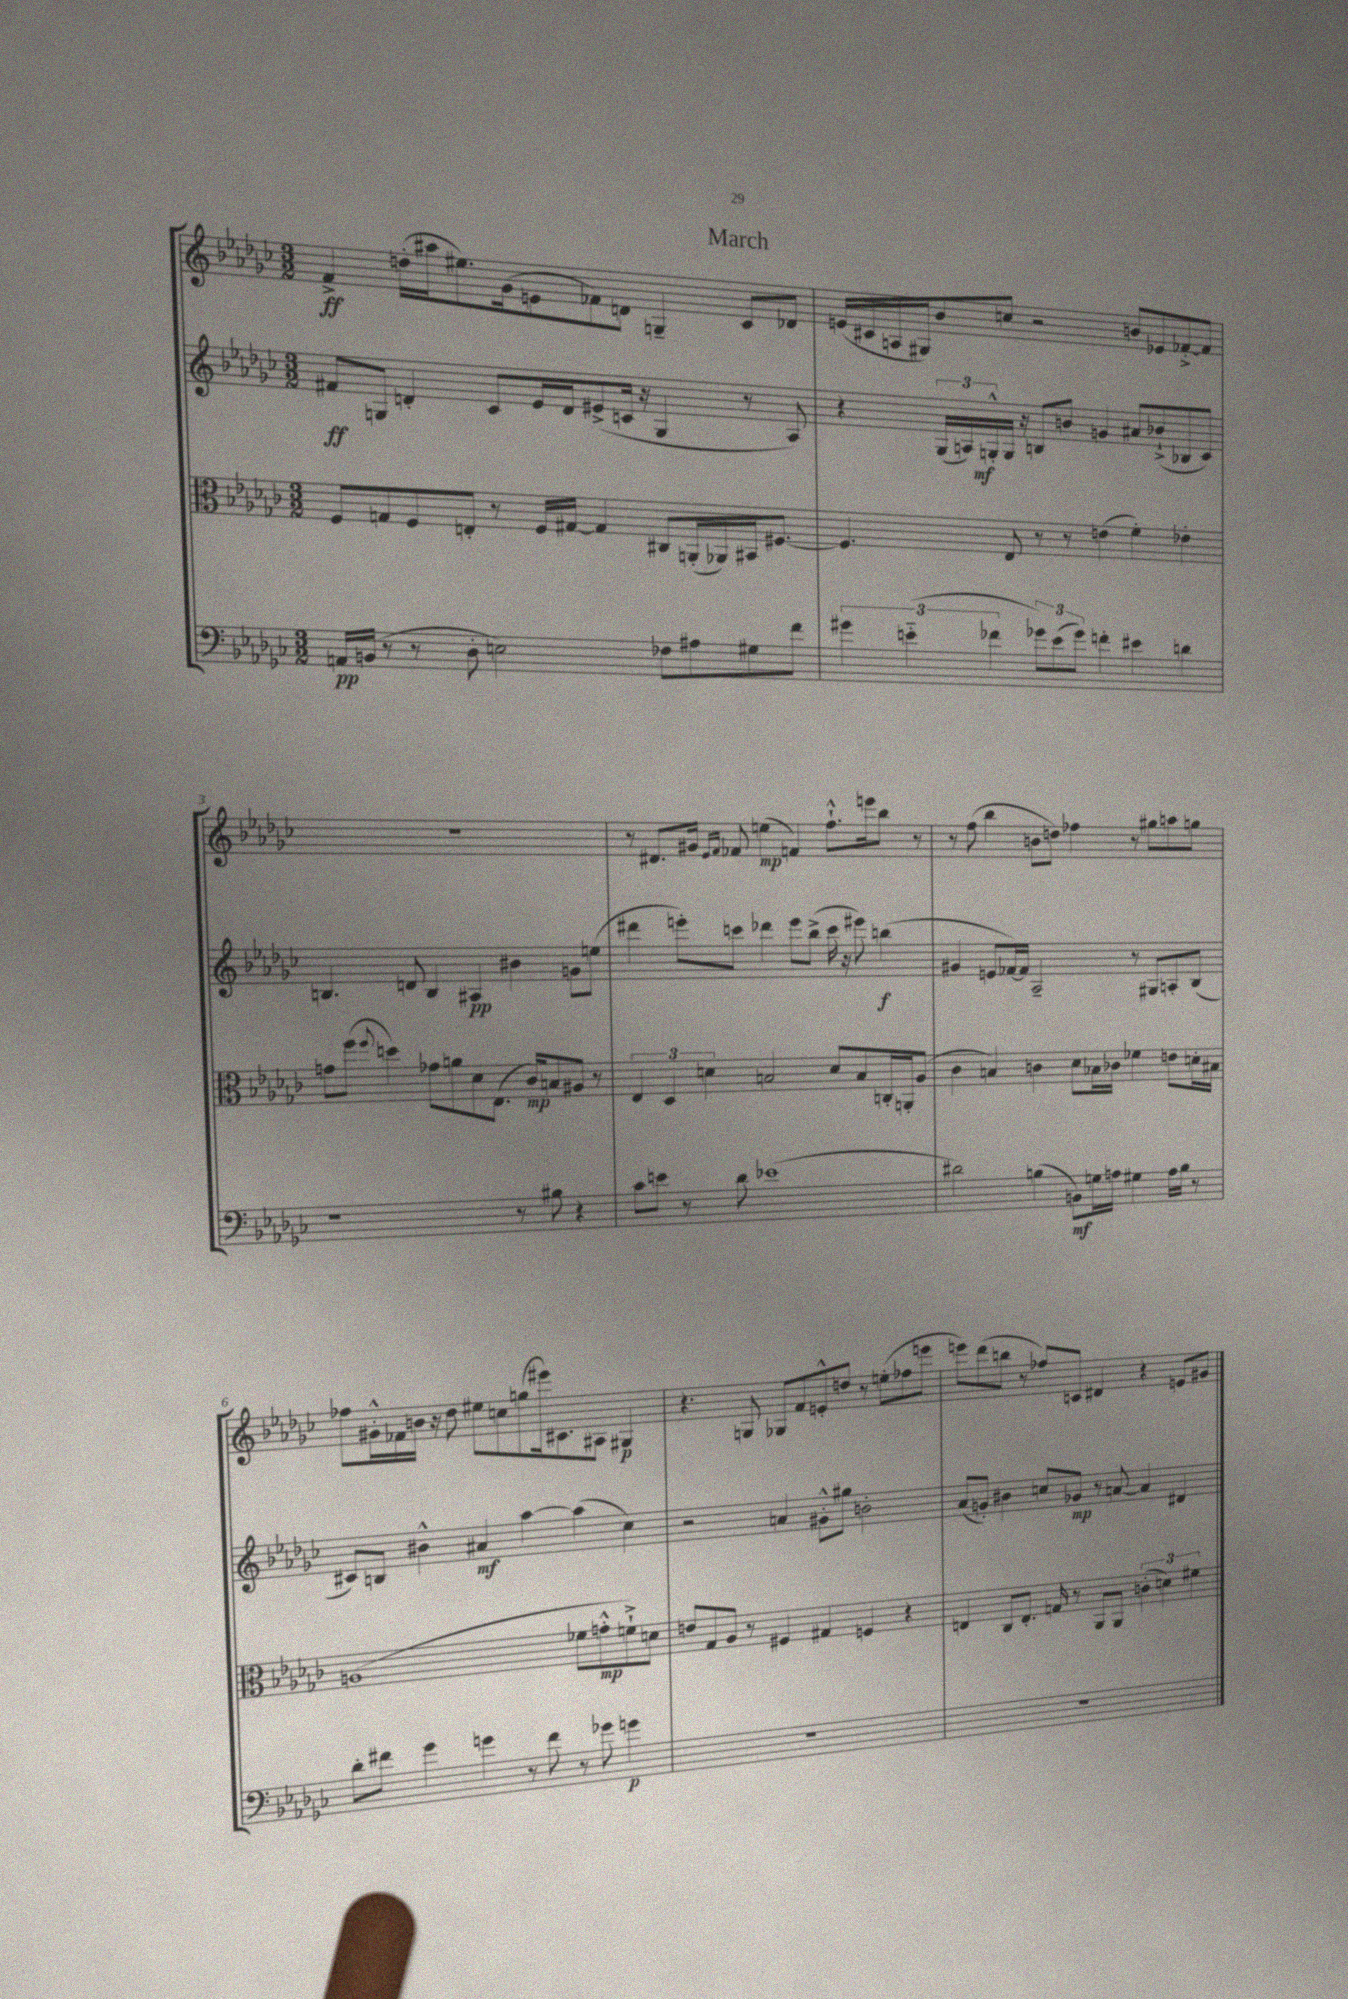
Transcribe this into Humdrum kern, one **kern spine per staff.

**kern	**kern	**kern	**kern
*staff4	*staff3	*staff2	*staff1
*clefF4	*clefC3	*clefG2	*clefG2
*k[b-e-a-d-g-c-]	*k[b-e-a-d-g-c-]	*k[b-e-a-d-g-c-]	*k[b-e-a-d-g-c-]
*M3/2	*M3/2	*M3/2	*M3/2
16AA/LL	8F/L	8f#/L	4f^/
(16BB/JJ	.	.	.
8r	8G/	8G/J	.
8r	8F/	4d'/	(16dd'\LL
.	.	.	16aa#\J
8D-'\	8E'/J	.	8.ee#\)
2E\)	8r	8c-/L	.
.	.	.	(16g-\k
.	16F/LL	16e-/L	8e\
.	[16G#/JJ	16d/J	.
.	4G#/]	(8e#^/	8f-\)
.	.	16c/Jk	8d\J
.	.	16r	.
8F-\L	8C#/L	4G/	4G~/
8A#\	(16AA'/L	.	.
.	16AA-/)	.	.
8G#\	16BB#/J	8r	8c-/L
.	[8.F#/J	.	.
8f\J	.	8A-/)	8d-/J
=	=	=	=
6g#\	4.F#/]	4r	(16e/LL
.	.	.	16c#/
.	.	.	16A/
(6e'~\	.	.	.
.	.	.	16G#/J)
.	.	(24G-/LL	8b-/
.	.	24A/)	.
6f-\	.	24G'^^/	.
.	8E-/	16G/JJ	8cc/J
.	.	16r	.
12g-\L)	8r	8B/L	2r
(12e\	.	.	.
.	8r	8b/J	.
12g-\J)	.	.	.
4f'\	(4e\	4g/	.
4e#\	4f'\)	8a#/L	8b/L
.	.	(8b-`^/	8e-/
4d\	4e-'\	8B-/	[8f-'^/
.	.	8c-/J)	8f-/]J
=	=	=	=
1r	8g\L	4.B/	1.r
.	(8ff\J	.	.
.	8qqff/	.	.
.	4dd\)	.	.
.	.	8d/	.
.	8g-\L	4B/	.
.	8a\	.	.
.	8d-\	4A#/	.
.	(8.E-\J	.	.
8r	.	4b#\	.
.	16c-/LK)	.	.
8B#\	8B/	.	.
4r	8A#/J	8g\L	.
.	8r	(8ee\J	.
=	=	=	=
8c-\L	6E-/	4ddd#\	8r
8e\J	.	.	8.d#/L
.	6D-/	.	.
8r	.	8eee'\L)	.
.	.	.	16g#/Jk
.	6d\	.	.
.	.	.	16qqe-/LL
.	.	.	16qqf/JJ
8d-\	.	8ccc\J	8f-/
(1e-	2B/	4ddd-\	(4ee\
.	.	8eee\L	4f/)
.	.	(8bb-^\J	.
.	8d/L	16ccc\	8.ff`^^\L
.	.	16r	.
.	8B/	8eee#\)	.
.	.	.	16eee\k
.	16C'/L	(4bb\	8bb-\J
.	16AA'/J	.	.
.	(8A-/J	.	8r
=	=	=	=
2d#\)	4c-\	4g#/	8r
.	.	.	(8ff\
.	4B/)	8e/L	4bb-\
.	.	[16f-/L)	.
.	.	16f-/]JJ	.
(4B\	4c\	2A-~/	8b\L
.	.	.	8dd\J)
8BB\L)	8d-\L	.	4ff-\
16G\L	16B-\L	.	.
16A\JJ	16c-\JJ	.	.
4G#\	4f-\	8r	8r
.	.	8G#/L	8gg#\L
16A\LL	8e\L	8A'/	8aa\
16B\JJ	.	.	.
8r	16d'\L	(8B-/J	8gg\J
.	16B#\JJ	.	.
=	=	=	=
8d-'\L	(1A	8c#/L)	8ff-\L
8f#\J	.	8B/J	16g#'^^\L
.	.	.	16f-\
4g-\	.	4b#^^\	16b\JJ
.	.	.	16r
.	.	.	8dd-\
4g\	.	4a#/	8ee#\L
.	.	.	8cc\
8r	.	[4aa-\	(8gg\
8f#\	.	.	16eee#\k)
.	.	.	8.c#\
8r	8f-\L	(4aa-\]	.
8g-\	8g'^^\	.	8A#\J
4g\	8f`^\)	4cc-\)	4G#/
.	8d\J	.	.
=	=	=	=
1.r	8e/L	2r	4.r
.	8G-/	.	.
.	8A-/J	.	.
.	8r	.	8G/
.	4F#/	4a/	8G-/L
.	.	.	8f/
.	4G#/	8g#'^^\L	8e'^^/
.	.	8gg#\J	8dd/J
.	4F/	2b'\	8r
.	.	.	(8ee'\L
.	4r	.	8ff-\
.	.	.	8eee\J
=	=	=	=
1.r	4E/	(8a-/L	8eee\L)
.	.	8g'/J)	(8ddd-\
.	8C-/L	4b#\	8bb\J
.	8.E'/J	.	8r
.	.	8cc/L	8ff-/L)
.	16G/	.	.
.	8r	8g-/J	8c/J
.	8AA-/L	8r	4d#/
.	8AA-/J	[8a/	.
.	(6c'\	4a/]	4r
.	6d\)	.	.
.	.	4d#/	8e/L
.	6f#\	.	.
.	.	.	8g#/J
==	==	==	==
*-	*-	*-	*-
